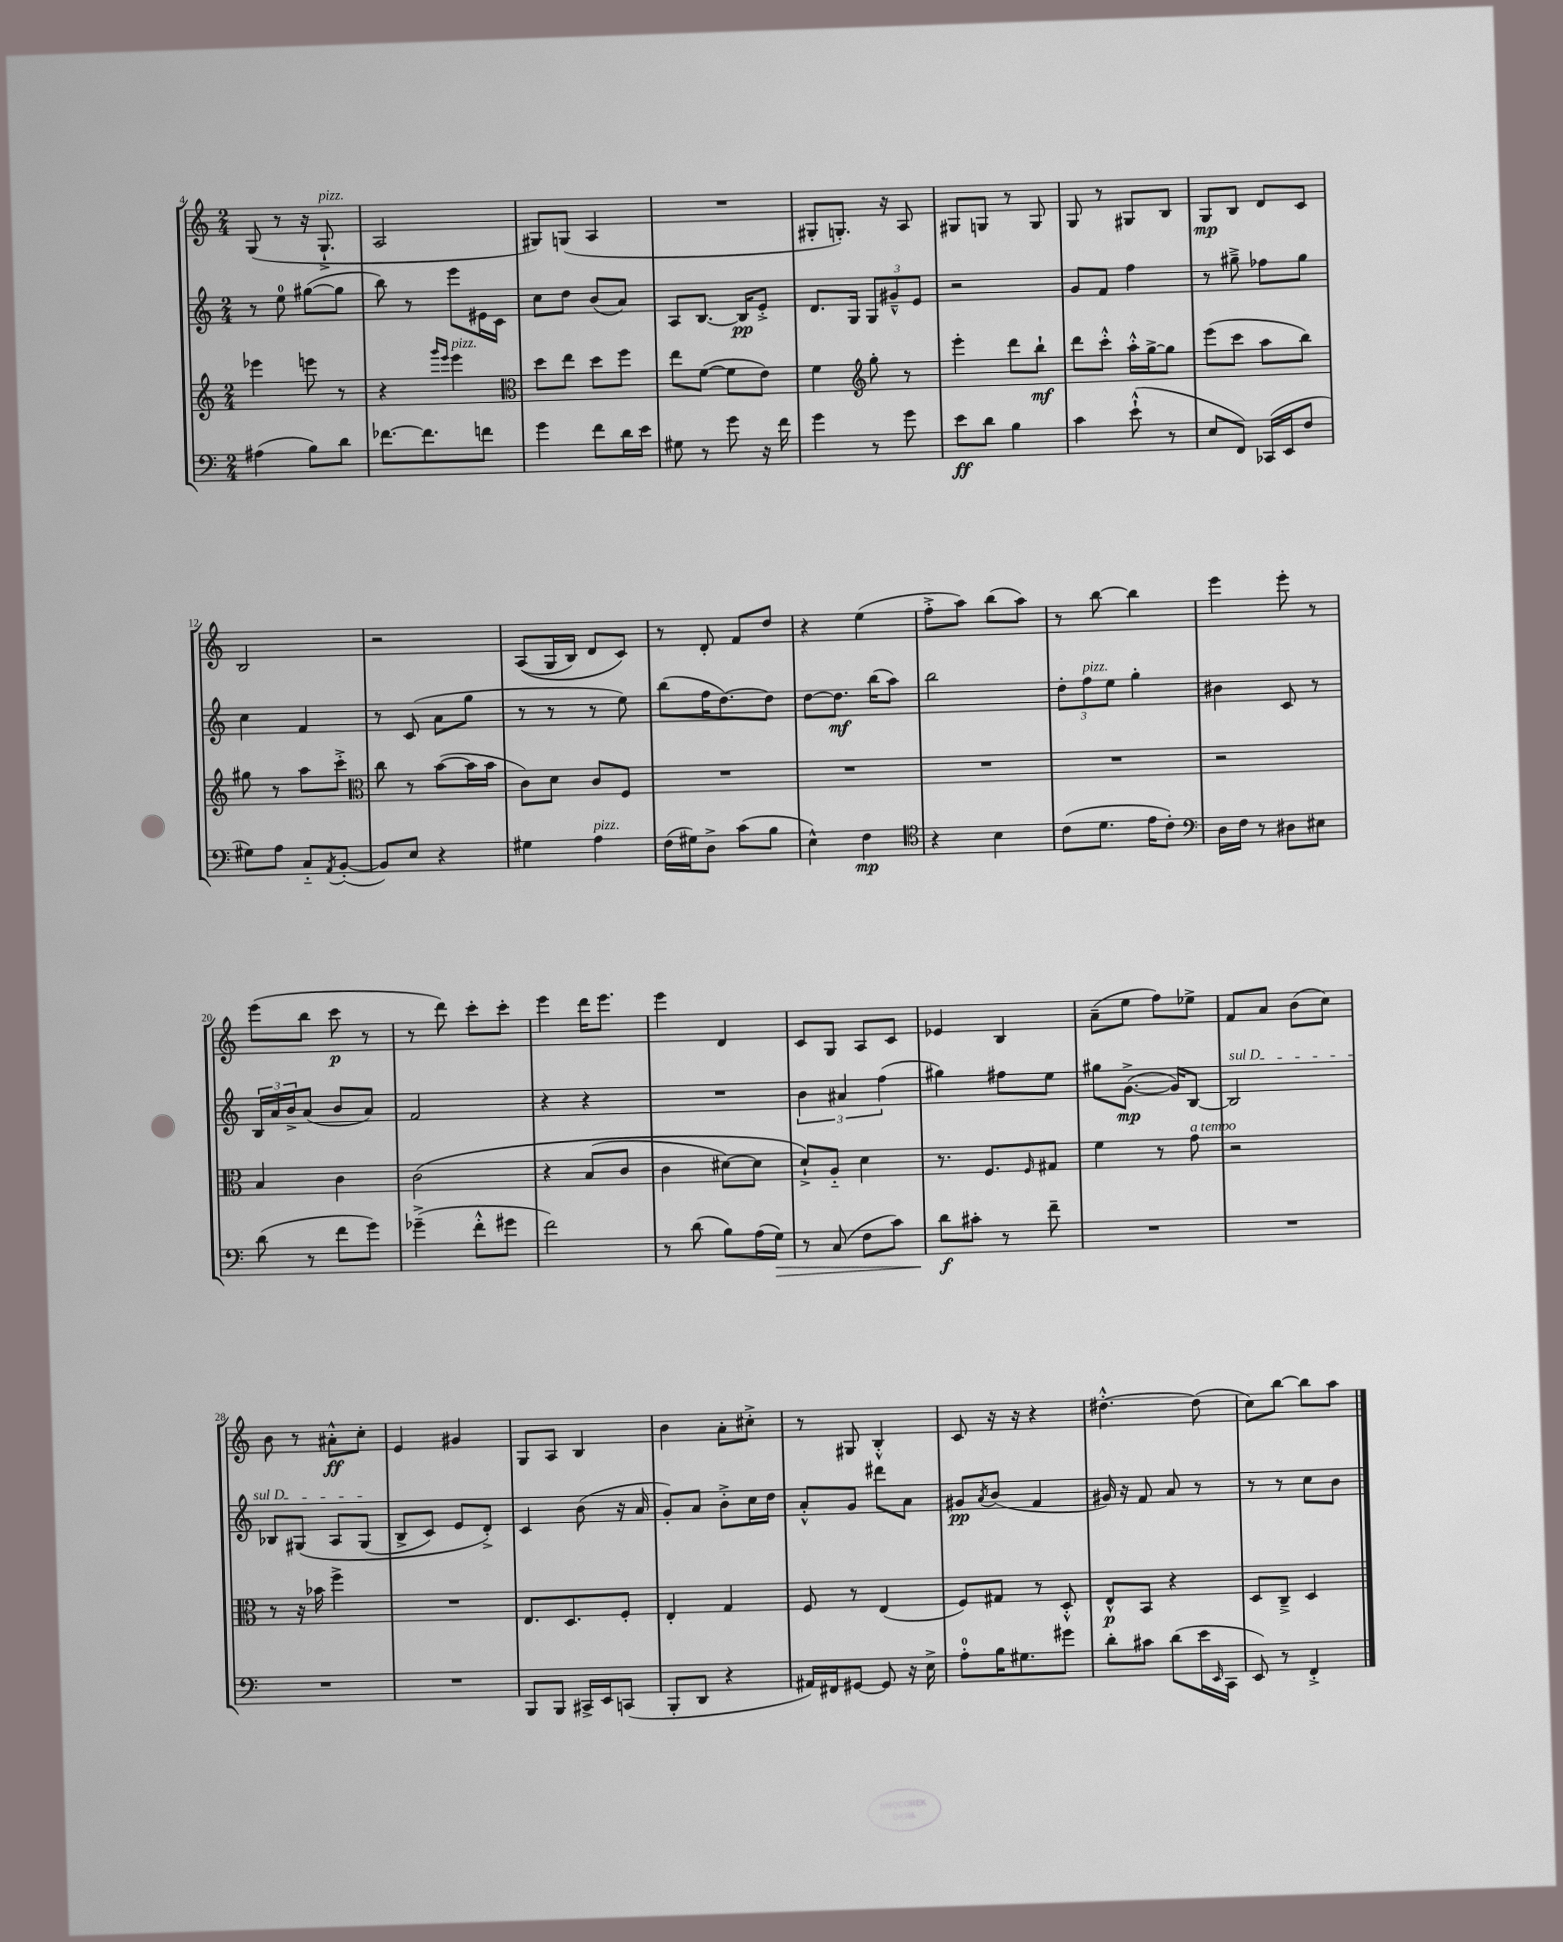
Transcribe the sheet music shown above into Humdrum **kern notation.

**kern	**kern	**kern	**kern
*staff4	*staff3	*staff2	*staff1
*clefF4	*clefG2	*clefG2	*clefG2
*k[]	*k[]	*k[]	*k[]
*M2/4	*M2/4	*M2/4	*M2/4
(4A#	4eee-	8r	(8G
.	.	8ee	8r
8B)	8eee	([8gg#	16r
.	.	.	8.G`^
8d	8r	8gg#]	.
=	=	=	=
[8.f-	4r	8bb)	2A
.	.	8r	.
8.f-]	.	.	.
.	16qqggg	.	.
.	16qqeee	.	.
.	4eee	8eee	.
8f	.	16e#	.
.	.	16c	.
=	=	=	=
*	*clefC3	*	*
4g	8dd	8cc	8G#)
.	8ee	8dd	(8G
8f	8dd	(8b	4A
16d	8ff	8a)	.
16e	.	.	.
=	=	=	=
8G#	8ee	8A	2r
8r	([8f	[8.B	.
8g	8f]	.	.
.	.	16B]	.
16r	8e)	8e'^	.
16f	.	.	.
=	=	=	=
4g	4f	8.d	8G#'
.	.	.	8.G')
.	.	16G	.
*	*clefG2	*	*
8r	8gg'	12G	.
.	.	.	16r
.	.	12g#~^^	.
8g	8r	.	8A
.	.	12e	.
=	=	=	=
8e	4eee'	2r	8G#
8d	.	.	8G
4B	8ddd	.	8r
.	8bb`	.	8G
=	=	=	=
4c	8ddd	8g	8G
.	8ccc'^^	8f	8r
(8e`^^	16aa'^^	4ff	8G#
.	[16gg^	.	.
8r	8gg]	.	8B
=	=	=	=
8E	(8eee	8r	8G
8FF)	8ccc	8gg#~^	8B
(16CC-	8aa	8ff-	8d
16EE	.	.	.
8F	8bb)	8gg#	8c
=	=	=	=
8G#)	8gg#	4cc	2B
8A	8r	.	.
8C'~	8aa	4f	.
8qAA	.	.	.
([8BB'	8ccc'^	.	.
=	=	=	=
*	*clefC3	*	*
8BB])	8cc	8r	2r
8E	8r	(8c	.
4r	([8b	8a	.
.	16b]	8gg	.
.	16b	.	.
=	=	=	=
4G#	8c)	8r	&((8A
.	8d	8r	16G
.	.	.	16B)
4A	8c	8r	8d
.	8F	8ee)	8c&)
=	=	=	=
(16F	2r	(8bb	8r
16G#)	.	.	.
8D^	.	16ff	8d'
.	.	[8.dd)	.
(8c	.	.	8f
8B	.	8dd]	8dd
=	=	=	=
4E^^)	2r	[8dd	4r
.	.	8.dd]	.
4F	.	.	(4ee
.	.	(16bb	.
.	.	8aa)	.
=	=	=	=
*clefC4	*	*	*
4r	2r	2bb	8ff'^
.	.	.	8aa)
4B	.	.	(8bb
.	.	.	8aa)
=	=	=	=
(8c	2r	12dd'	8r
.	.	12ff	.
8.d	.	.	[8bb
.	.	12ee	.
.	.	4gg'	4bb]
16e	.	.	.
8c')	.	.	.
=	=	=	=
*clefF4	*	*	*
16D	2r	4b#	4eee
16F	.	.	.
8r	.	.	.
8D#	.	8c	8eee'
8E#	.	8r	8r
=	=	=	=
(8d	4B	24B	(8eee
.	.	24a	.
.	.	24b^	.
8r	.	(8a	8bb
8f	4c	8b	8ccc
8g)	.	8a)	8r
=	=	=	=
(4g-~^	&(2c	2f	8r
.	.	.	8ddd)
8f'^^	.	.	8ccc'
8g#	.	.	8ccc'
=	=	=	=
2f)	4r	4r	4eee
.	(8B	4r	16ddd
.	.	.	8.eee
.	8c	.	.
=	=	=	=
8r	4c	2r	4eee
(8d	.	.	.
8B)	[8d#)	.	4d
(16A	8d#]	.	.
16G)	.	.	.
=	=	=	=
8r	8d`^&)	6b	8c
(8C	8A'~	.	8G
.	.	6a#	.
8F	4d	.	8A
.	.	(6ff	.
8c)	.	.	8c
=	=	=	=
8d	8.r	4gg#)	4e-
8c#'	.	.	.
.	8.F	.	.
8r	.	8ff#	4B
.	16qqF	.	.
8f~	8G#	8ee	.
=	=	=	=
2r	4f	8gg#	(8a~
.	.	([8.g^	8ee
.	8r	.	8ff)
.	.	16g])	.
.	8g	[8B	8ee-^
=	=	=	=
2r	2r	2B]	8f
.	.	.	8a
.	.	.	(8b
.	.	.	8cc)
=	=	=	=
2r	8r	8B-	8b
.	16r	&(8G#	8r
.	16b-	.	.
.	4ff^	8A	8a#'^^
.	.	(8G#	8cc'
=	=	=	=
2r	2r	8B^	4e
.	.	8c)	.
.	.	8e	4g#
.	.	8d'^&)	.
=	=	=	=
8BBB	8.E	4c	8G
8BBB	.	.	8A
.	8.D	.	.
16CC#^	.	(8b	4B
16EE	.	.	.
(8CC	8F'	16r	.
.	.	16a	.
=	=	=	=
8BBB'	4E'	8g')	4b
8DD	.	8a	.
4r	4G	8b'^	8a'
.	.	16cc	8cc#'^
.	.	16dd	.
=	=	=	=
16AA#)	8F	8a'^^	8r
16FF#	.	.	.
[8GG#	8r	8g	8G#
8GG#]	(4E	8ddd#	4B'^^
16r	.	8a	.
16E^	.	.	.
=	=	=	=
8A'	8F)	8g#	8c
.	.	8qa	.
16B	8G#	(8b	16r
8.G#	.	.	16r
.	8r	4f	4r
8g#	8D'^^	.	.
=	=	=	=
8d'	8E^^	16g#)	[4.dd#'^^
.	.	16r	.
8c#	8BB	8f	.
(8d	4r	8a	.
16e	.	8r	(8dd#]
16qqEE	.	.	.
16CC	.	.	.
=	=	=	=
8EE)	8D	8r	8cc)
8r	8C~^	8r	[8bb
4FF'^	4D	8cc	8bb]
.	.	8b	8aa
==	==	==	==
*-	*-	*-	*-
